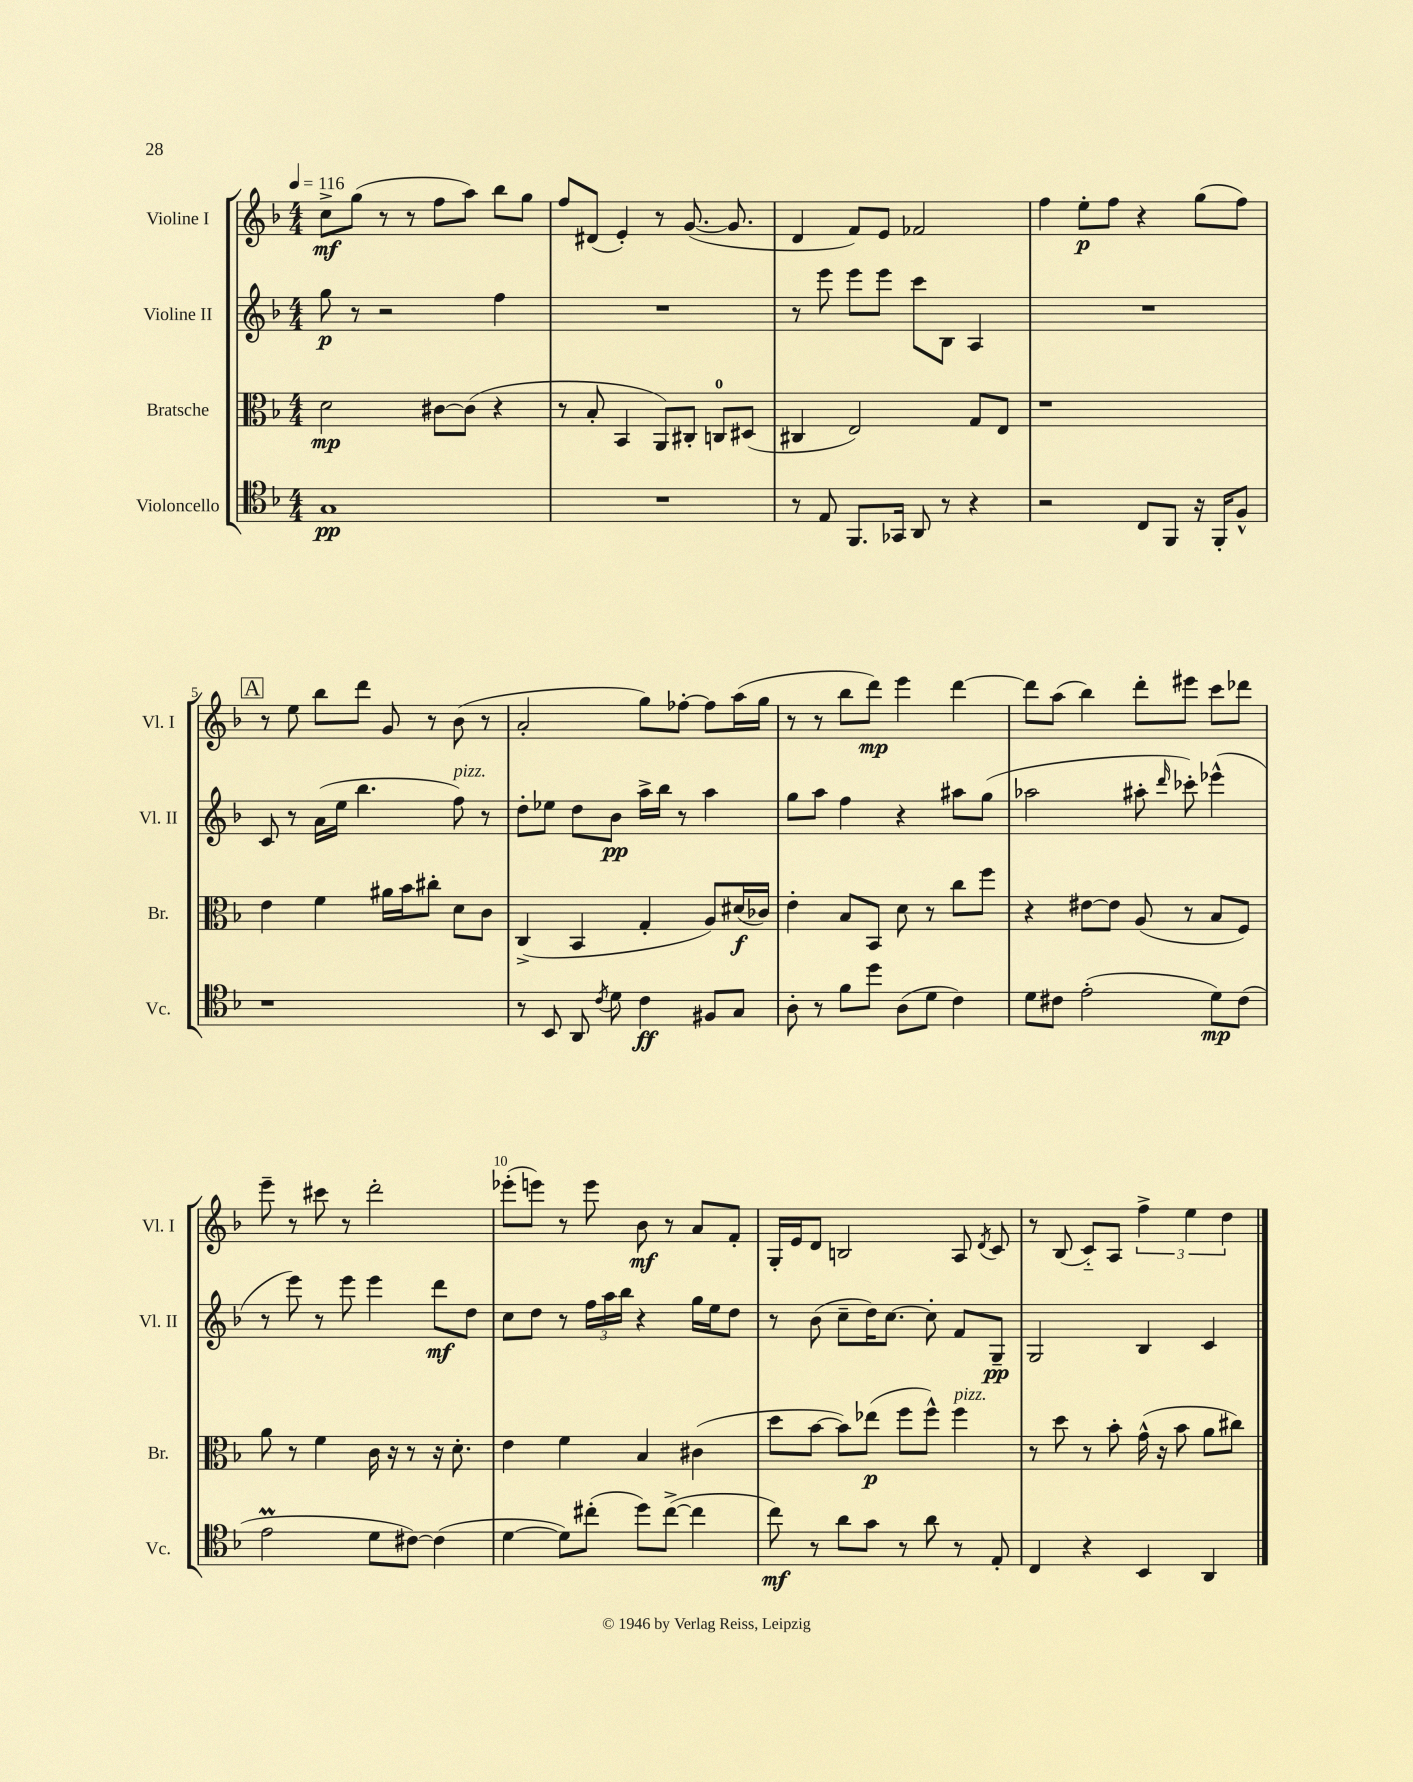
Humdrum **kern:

**kern	**dynam	**kern	**dynam	**kern	**dynam	**kern	**dynam
*part4	*part4	*part3	*part3	*part2	*part2	*part1	*part1
*staff4	*staff4	*staff3	*staff3	*staff2	*staff2	*staff1	*staff1
*I"Violoncello	*	*I"Bratsche	*	*I"Violine II	*	*I"Violine I	*
*I'Vc.	*	*I'Br.	*	*I'Vl. II	*	*I'Vl. I	*
*clefC4	*	*clefC3	*	*clefG2	*	*clefG2	*
*k[b-]	*	*k[b-]	*	*k[b-]	*	*k[b-]	*
*M4/4	*	*M4/4	*	*M4/4	*	*M4/4	*
*MM116	*	*MM116	*	*MM116	*	*MM116	*
=1	=1	=1	=1	=1	=1	=1	=1
1G	pp	2d\	mp	8gg\	p	8cc^\L	mf
.	.	.	.	8r	.	(8gg\J	.
.	.	.	.	2r	.	8r	.
.	.	.	.	.	.	8r	.
.	.	[8c#X\L	.	.	.	8ff\L	.
.	.	(8c#\J]	.	.	.	8aa\J)	.
.	.	4r	.	4ff\	.	8bb-\L	.
.	.	.	.	.	.	8gg\J	.
=2	=2	=2	=2	=2	=2	=2	=2
1r	.	8r	.	1r	.	8ff/L	.
.	.	8B-'/	.	.	.	(8d#X/J	.
.	.	4BB-/	.	.	.	4e'/)	.
.	.	8AA/L)	.	.	.	8r	.
.	.	8C#X'/J	.	.	.	([8.g/	.
.	.	8Cn/L	.	.	.	.	.
.	.	.	.	.	.	8.g/]	.
.	.	(8D#X/J	.	.	.	.	.
=3	=3	=3	=3	=3	=3	=3	=3
8r	.	4C#X/	.	8r	.	4d/	.
8E/	.	.	.	8eee\	.	.	.
8.FF/L	.	2E/)	.	8eee\L	.	8f/L)	.
.	.	.	.	8eee\J	.	8e/J	.
16GG-X/Jk	.	.	.	.	.	.	.
8AA/	.	.	.	8ccc\L	.	2f-X/	.
8r	.	.	.	8B-\J	.	.	.
4r	.	8G/L	.	4A/	.	.	.
.	.	8E/J	.	.	.	.	.
=4	=4	=4	=4	=4	=4	=4	=4
2r	.	1r	.	1r	.	4ff\	.
.	.	.	.	.	.	8ee'\L	p
.	.	.	.	.	.	8ff\J	.
8C/L	.	.	.	.	.	4r	.
8FF/J	.	.	.	.	.	.	.
16r	.	.	.	.	.	(8gg\L	.
16FF'/KL	.	.	.	.	.	.	.
8F^^/J	.	.	.	.	.	8ff\J)	.
!!LO:LB:g=z
!!LO:REH:place=s1:t=A
=5	=5	=5	=5	=5	=5	=5	=5
1r	.	4e\	.	8c/	.	8r	.
.	.	.	.	8r	.	8ee\	.
.	.	4f\	.	(16a\LL	.	8bb-\L	.
.	.	.	.	16ee\JJ	.	.	.
.	.	.	.	4.bb-\	.	8ddd\J	.
.	.	16a#X\LL	.	.	.	8g/	.
.	.	16b-\J	.	.	.	.	.
.	.	8cc#X'\J	.	.	.	8r	.
!	!	!	!	!LO:TX:a:i:t=pizz.	!	!	!
.	.	8d\L	.	8ff\)	.	(8b-\	.
.	.	8c\J	.	8r	.	8r	.
=6	=6	=6	=6	=6	=6	=6	=6
8r	.	(4C^/	.	8dd'\L	.	2a'/	.
8BB-/	.	.	.	8ee-X\J	.	.	.
8AA/	.	4BB-/	.	8dd\L	.	.	.
8qc/	.	.	.	.	.	.	.
8d\	.	.	.	8b-\J	pp	.	.
4c\	ff	4G'/	.	16aa^\LL	.	8gg\L)	.
.	.	.	.	16bb-\JJ	.	.	.
.	.	.	.	8r	.	[8ff-X'\J	.
8F#X/L	.	8A/L)	.	4aa\	.	8ff-\L]	.
8G/J	.	(16d#X/L	f	.	.	(16aa\L	.
.	.	16c-X/JJ)	.	.	.	16gg\JJ	.
=7	=7	=7	=7	=7	=7	=7	=7
8A'\	.	4e'\	.	8gg\L	.	8r	.
8r	.	.	.	8aa\J	.	8r	.
8f\L	.	8B-/L	.	4ff\	.	8bb-\L	.
8dd\J	.	8BB-/J	.	.	.	8ddd\J)	mp
(8A\L	.	8d\	.	4r	.	4eee\	.
8d\J	.	8r	.	.	.	.	.
4c\)	.	8cc\L	.	8aa#X\L	.	[4ddd\	.
.	.	8ff\J	.	(8gg\J	.	.	.
=8	=8	=8	=8	=8	=8	=8	=8
8d\L	.	4r	.	2aa-X\	.	8ddd\L]	.
8c#X\J	.	.	.	.	.	(8aa\J	.
(2e'\	.	[8e#X\L	.	.	.	4bb-\)	.
.	.	8e#\J]	.	.	.	.	.
.	.	(8A/	.	8aa#X'\	.	8ddd'\L	.
.	.	.	.	16qqddd/	.	.	.
.	.	8r	.	8ccc-X'\)	.	8eee#X\J	.
8d\L)	mp	8B-/L	.	(4eee-X^^\	.	8ccc\L	.
(8c#\J	.	8F/J)	.	.	.	8ddd-X\J	.
!!LO:LB:g=z
=9	=9	=9	=9	=9	=9	=9	=9
2em\	.	8a\	.	8r	.	8eee~\	.
.	.	8r	.	8eee\)	.	8r	.
.	.	4f\	.	8r	.	8ccc#X\	.
.	.	.	.	8eee\	.	8r	.
8d\L	.	16c\	.	4eee\	.	2ddd'\	.
.	.	16r	.	.	.	.	.
[8c#X\J)	.	8r	.	.	.	.	.
(4c#\]	.	16r	.	8ddd\L	mf	.	.
.	.	8.d'\	.	.	.	.	.
.	.	.	.	8dd\J	.	.	.
=10	=10	=10	=10	=10	=10	=10	=10
[4d\	.	4e\	.	8cc\L	.	(8eee-X'\L	.
.	.	.	.	8dd\J	.	8eeen\J)	.
8d\L])	.	4f\	.	8r	.	8r	.
(8cc#X'\J	.	.	.	24ff\LL	.	8eee\	.
.	.	.	.	24aa\	.	.	.
.	.	.	.	24bb-\JJ	.	.	.
8dd\L)	.	4B-/	.	4r	.	8b-\	mf
([8cc#^\J	.	.	.	.	.	8r	.
4cc#\]	.	(4c#X\	.	16gg\LL	.	8a/L	.
.	.	.	.	16ee\J	.	.	.
.	.	.	.	8dd\J	.	8f'/J	.
=11	=11	=11	=11	=11	=11	=11	=11
8cc\)	mf	8dd\L	.	8r	.	16G'/LL	.
.	.	.	.	.	.	16e/J	.
8r	.	[8b-\J	.	(8b-\	.	8d/J	.
8a\L	.	8b-\L])	.	8cc~\L	.	2Bn/	.
8g\J	.	(8ee-X\J	p	16dd\K)	.	.	.
.	.	.	.	[8.cc\J	.	.	.
8r	.	8ff\L	.	.	.	.	.
8a\	.	8ff^^\J)	.	8cc'\]	.	.	.
!	!	!LO:TX:a:i:t=pizz.	!	!	!	!	!
8r	.	4ff\	.	8f/L	.	8A/	.
.	.	.	.	.	.	8qd/	.
8E'/	.	.	.	8G~/J	pp	8c/	.
=12	=12	=12	=12	=12	=12	=12	=12
4C/	.	8r	.	2G/	.	8r	.
.	.	8dd\	.	.	.	(8B-/	.
4r	.	8r	.	.	.	8c/L)	.
.	.	8b-'\	.	.	.	8A/J	.
4BB-/	.	(16g^^\	.	4B-/	.	6ff^\	.
.	.	16r	.	.	.	.	.
.	.	8b-\	.	.	.	.	.
.	.	.	.	.	.	6ee\	.
4AA/	.	8a\L	.	4c/	.	.	.
.	.	.	.	.	.	6dd\	.
.	.	8cc#X\J)	.	.	.	.	.
==	==	==	==	==	==	==	==
*-	*-	*-	*-	*-	*-	*-	*-
